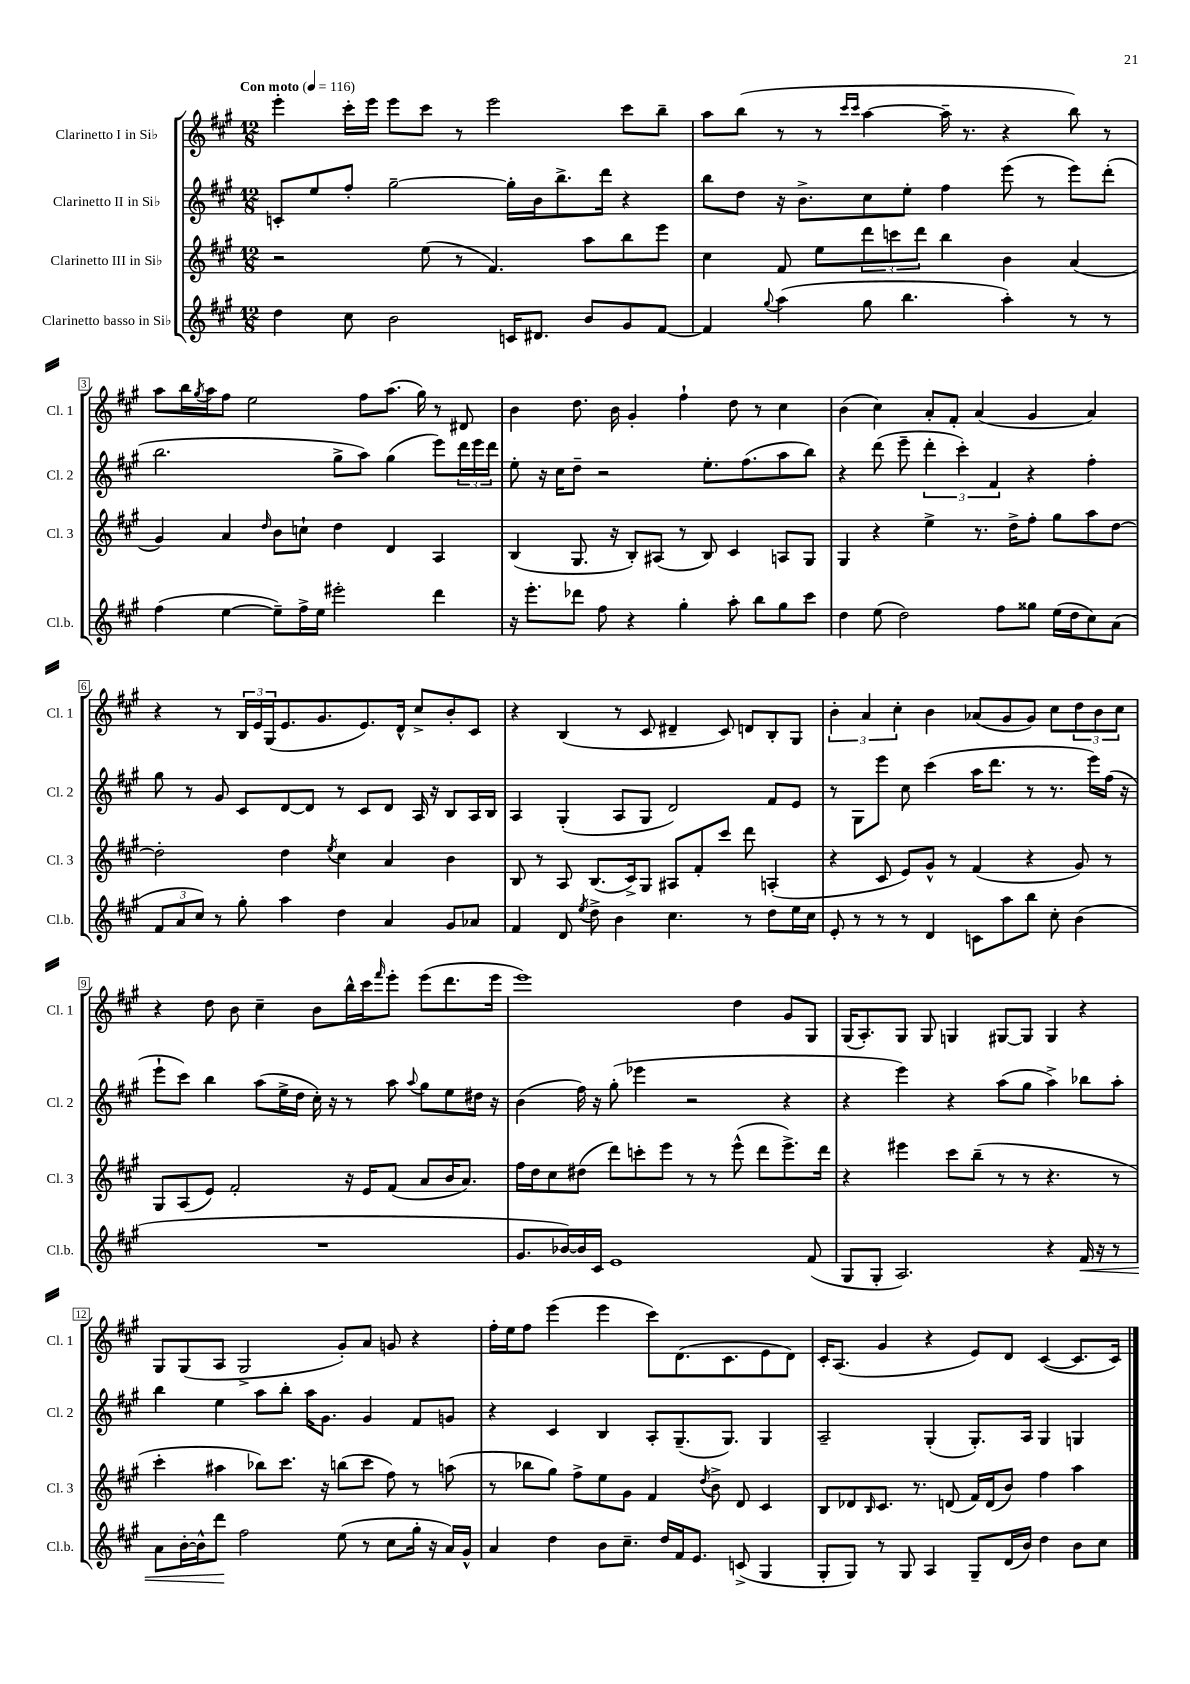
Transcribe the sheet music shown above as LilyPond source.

<<
\new StaffGroup <<
\new Staff = "s0" \with { instrumentName = "Clarinetto I in Sib" shortInstrumentName = "Cl. 1" } {
    \clef treble \key a \major \numericTimeSignature \time 12/8 \tempo "Con moto" 4 = 116
    e'''4-. cis'''16-. e'''16 e'''8 cis'''8 r8 e'''2 cis'''8 b''8-- |
    a''8 b''8( r8 r8 \grace { cis'''16 cis'''16 } a''4~ a''16-- r8. r4 b''8) r8 |
    a''8 b''16 \acciaccatura { gis''8 } a''16 fis''8 e''2 fis''8 a''8.( gis''16) r8 dis'8 |
    b'4 d''8. b'16 gis'4-. fis''4-! d''8 r8 cis''4 |
    b'4( cis''4) a'8-. fis'8-. a'4( gis'4 a'4) |
    r4 r8 \tuplet 3/2 { b16 e'16 gis16( } e'8. gis'8. e'8.) d'16-^ cis''8-> b'8-. cis'8 |
    r4 b4( r8 cis'8 dis'4-- cis'8) d'8 b8-. gis8 |
    \tuplet 3/2 { b'4-. a'4 cis''4-. } b'4 aes'8( gis'8 gis'8) cis''8 \tuplet 3/2 { d''8 b'8 cis''8 } |
    r4 d''8 b'8 cis''4-- b'8 b''16-^ cis'''16 \grace { fis'''16 } e'''8-. e'''8( d'''8. e'''16 |
    e'''1) d''4 gis'8 gis8 |
    gis16( a8.-.) gis8 gis8 g4 gis8~ gis8 gis4 r4 |
    gis8 gis8( a8 gis2-> gis'8-.) a'8 g'8 r4 |
    fis''16-. e''16 fis''8 e'''4( e'''4 cis'''8) d'8.( cis'8. e'8 d'8) |
    cis'16-. a8.( gis'4 r4 e'8) d'8 cis'4~( cis'8. cis'16) \bar "|." |
}
\new Staff = "s1" \with { instrumentName = "Clarinetto II in Sib" shortInstrumentName = "Cl. 2" } {
    \clef treble \key a \major \numericTimeSignature \time 12/8
    c'8-. e''8 fis''8-. gis''2~-- gis''16-. b'16 b''8.-> d'''16 r4 |
    b''8 d''8 r16 b'8.-> cis''8 e''8-. fis''4 e'''8( r8 e'''8) d'''8-.( |
    b''2. gis''8-> a''8) gis''4( e'''8) \tuplet 3/2 { d'''16 e'''16 d'''16 } |
    e''8-. r16 cis''16 d''8-- r2 e''8.-. fis''8.( a''8 b''8) |
    r4 d'''8( e'''8-- \tuplet 3/2 { d'''4-. cis'''4-.) fis'4 } r4 fis''4-. |
    gis''8 r8 gis'8 cis'8 d'8~ d'8 r8 cis'8 d'8 a16 r16 b8 a16 b16 |
    a4 gis4-.( a8 gis8 d'2) fis'8 e'8 |
    r8 gis8 e'''8 cis''8 cis'''4( a''16 d'''8. r8 r8. e'''16) fis''16( r16 |
    e'''8-! cis'''8) b''4 a''8( e''16-> d''16 cis''16-.) r16 r8 a''8 \appoggiatura { a''8 } gis''8 e''8 dis''16 r16 |
    b'4( fis''16) r16 gis''8-.( ees'''4 r2 r4 |
    r4 e'''4) r4 a''8( gis''8 a''4->) bes''8 a''8-. |
    b''4 e''4 a''8 b''8-. a''16 gis'8. gis'4 fis'8 g'8 |
    r4 cis'4 b4 a8-. gis8.--( gis8.) gis4 |
    a2-- gis4-.( gis8.-.) a16 gis4 g4 \bar "|." |
}
\new Staff = "s2" \with { instrumentName = "Clarinetto III in Sib" shortInstrumentName = "Cl. 3" } {
    \clef treble \key a \major \numericTimeSignature \time 12/8
    r2 e''8( r8 fis'4.) a''8 b''8 e'''8 |
    cis''4 fis'8 e''8 \tuplet 3/2 { d'''8 c'''8 d'''8 } b''4 b'4 a'4( |
    gis'4) a'4 \grace { d''16 } b'8 c''8-! d''4 d'4 a4 |
    b4( gis8. r16 b8-.) ais8( r8 b8) cis'4 a8 gis8 |
    gis4 r4 e''4-> r8. d''16-> fis''8-. gis''8 a''8 d''8~ |
    d''2-. d''4 \acciaccatura { e''8 } cis''4 a'4 b'4 |
    b8 r8 a8 b8.( cis'16->) gis8 ais8 fis'8-. cis'''8 d'''8 a4-.( |
    r4 cis'8 e'8) gis'8-^ r8 fis'4( r4 gis'8) r8 |
    gis8 a8( e'8) fis'2-. r16 e'16 fis'8( a'8 b'16 a'8.) |
    fis''16 d''16 cis''8 dis''8( d'''8) c'''8-. e'''8 r8 r8 e'''8-^( d'''8 e'''8.->) d'''16 |
    r4 eis'''4 cis'''8 b''8--( r8 r8 r4. r8 |
    cis'''4-. ais''4 bes''8) cis'''8. r16 b''8( cis'''8 fis''8) r8 a''8( |
    r8 bes''8 gis''8) fis''8-> e''8 gis'8 fis'4 \acciaccatura { d''8 } b'8-> d'8 cis'4 |
    b8 des'8 \grace { b16 } cis'8. r8. d'8( fis'16) d'16( b'8) fis''4 a''4 \bar "|." |
}
\new Staff = "s3" \with { instrumentName = "Clarinetto basso in Sib" shortInstrumentName = "Cl.b." } {
    \clef treble \key a \major \numericTimeSignature \time 12/8
    d''4 cis''8 b'2 c'16 dis'8. b'8 gis'8 fis'8~ |
    fis'4 \appoggiatura { gis''8 } a''4( gis''8 b''4. a''4-.) r8 r8 |
    fis''4( e''4~ e''8--) fis''16-> e''16 eis'''2-. d'''4 |
    r16 e'''8.-. des'''8 fis''8 r4 gis''4-. a''8-. b''8 gis''8 cis'''8 |
    d''4 e''8( d''2) fis''8 gisis''8 e''16( d''16 cis''8) a'8( |
    \tuplet 3/2 { fis'8 a'8 cis''8) } r8 gis''8-. a''4 d''4 a'4 gis'8 aes'8 |
    fis'4 d'8 \acciaccatura { e''8 } d''8-> b'4 cis''4. r8 d''8 e''16 cis''16 |
    e'8-. r8 r8 r8 d'4 c'8 a''8 b''8 cis''8-. b'4( |
    R1. |
    gis'8. bes'16~) bes'16 cis'16 e'1 fis'8( |
    gis8 gis8-. a2.) r4 fis'16\< r16 r8 |
    a'8 b'16~-. b'16-^ d'''8\! fis''2 e''8( r8 cis''8 gis''16-. r16 a'16) gis'16-^ |
    a'4 d''4 b'8 cis''8.-- d''16 fis'16 e'8. c'8->( gis4 |
    gis8-. gis8) r8 gis8 a4 gis8-- d'16( b'16) d''4 b'8 cis''8 \bar "|." |
}
>>
>>
\layout { \context { \Score \override BarNumber.stencil = #(make-stencil-boxer 0.1 0.3 ly:text-interface::print) } }
